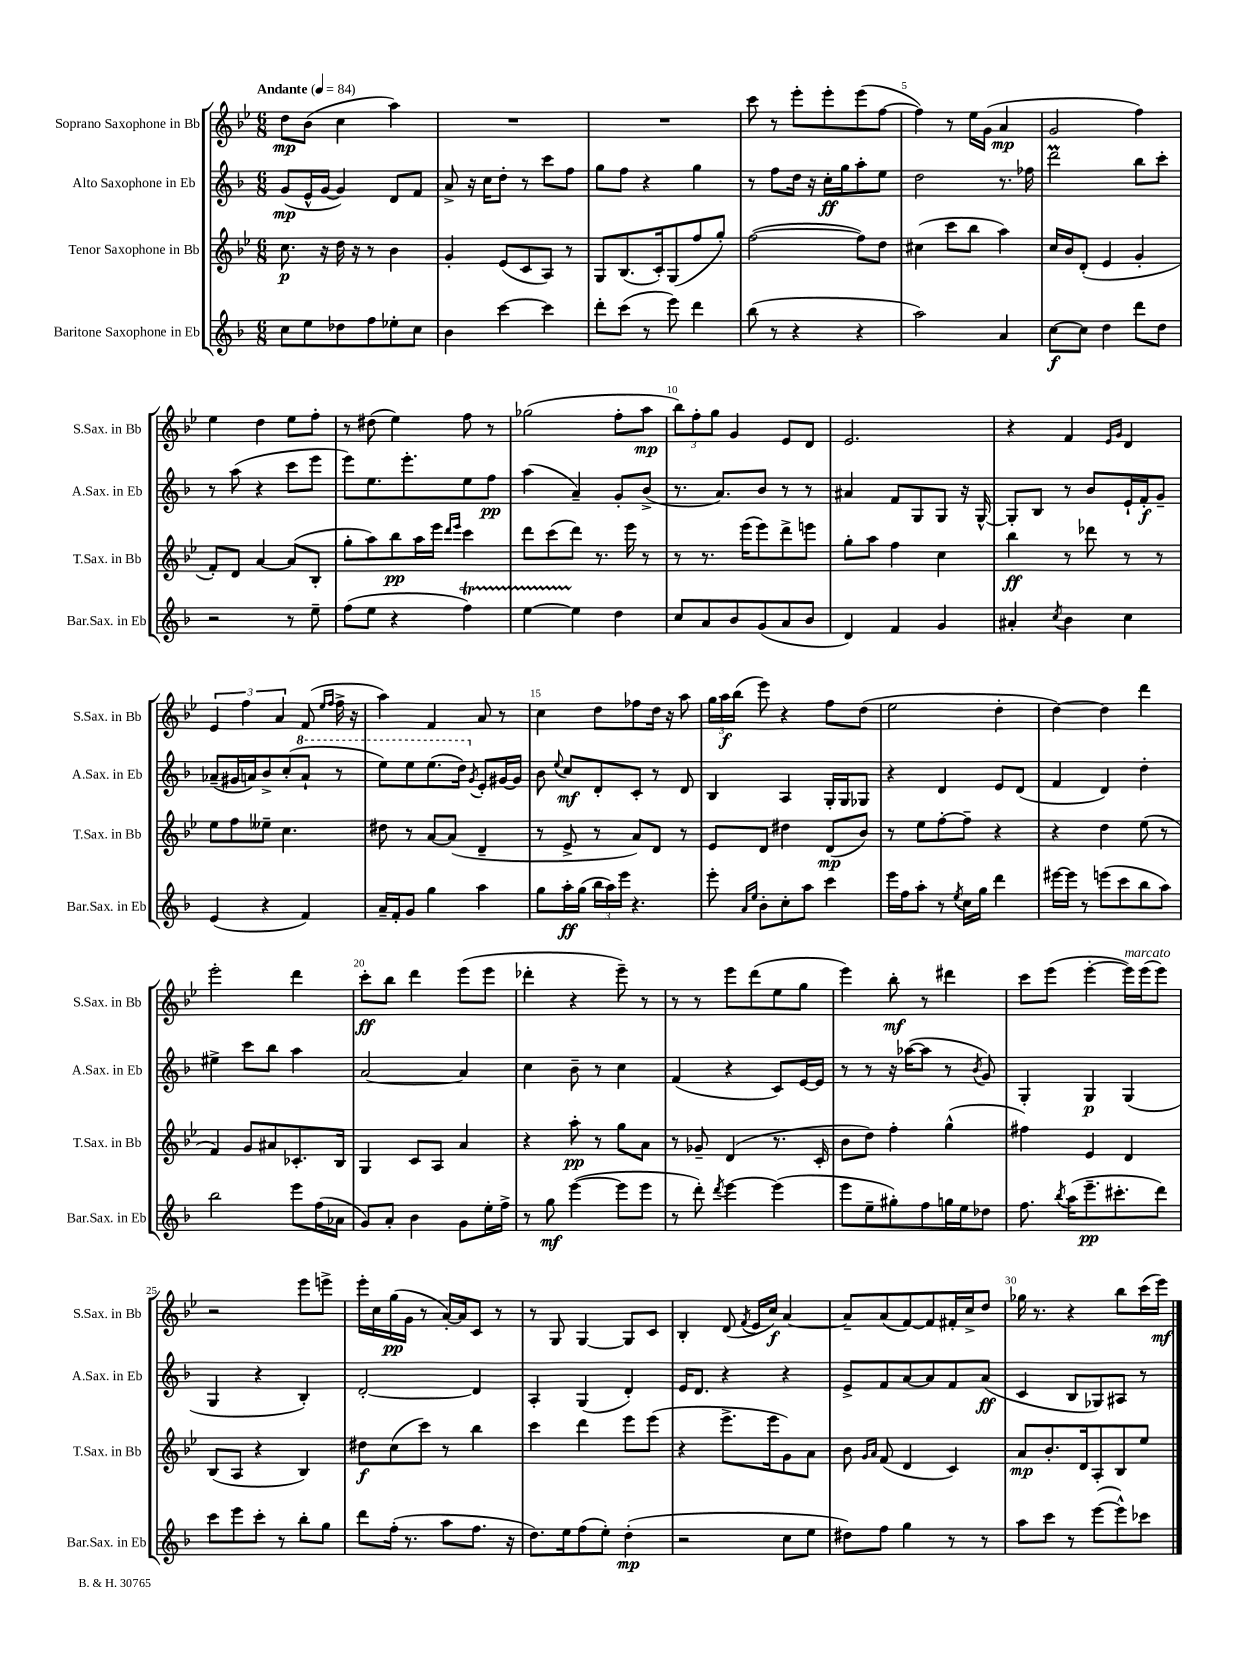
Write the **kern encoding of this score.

**kern	**dynam	**kern	**dynam	**kern	**dynam	**kern	**dynam
*part4	*part4	*part3	*part3	*part2	*part2	*part1	*part1
*staff4	*staff4	*staff3	*staff3	*staff2	*staff2	*staff1	*staff1
*I"Baritone Saxophone in Eb	*	*I"Tenor Saxophone in Bb	*	*I"Alto Saxophone in Eb	*	*I"Soprano Saxophone in Bb	*
*I'Bar.Sax. in Eb	*	*I'T.Sax. in Bb	*	*I'A.Sax. in Eb	*	*I'S.Sax. in Bb	*
*clefG2	*	*clefG2	*	*clefG2	*	*clefG2	*
*k[b-]	*	*k[b-e-]	*	*k[b-]	*	*k[b-e-]	*
*M6/8	*	*M6/8	*	*M6/8	*	*M6/8	*
*MM84	*	*MM84	*	*MM84	*	*MM84	*
=1	=1	=1	=1	=1	=1	=1	=1
!	!	!	!	!	!	!LO:TX:a:B:t=Andante	!
8cc\L	.	8.cc\	p	(8g/L	mp	8dd\L	mp
8ee\	.	.	.	16e^^/L	.	(8b-\J	.
.	.	16r	.	[16g/JJ	.	.	.
8dd-X\	.	16dd\	.	4g/])	.	4cc\	.
.	.	16r	.	.	.	.	.
8ff\	.	8r	.	.	.	.	.
8ee-X'\	.	4b-\	.	8d/L	.	4aa\)	.
8cc\J	.	.	.	8f/J	.	.	.
=2	=2	=2	=2	=2	=2	=2	=2
4b-\	.	4g'/	.	8a^/	.	2.r	.
.	.	.	.	16r	.	.	.
.	.	.	.	16cc\KL	.	.	.
[4ccc\	.	(8e-/L	.	8dd'\J	.	.	.
.	.	8c/	.	8r	.	.	.
4ccc\]	.	8A/J)	.	8ccc\L	.	.	.
.	.	8r	.	8ff\J	.	.	.
=3	=3	=3	=3	=3	=3	=3	=3
8ddd'\L	.	8G/L	.	8gg\L	.	2.r	.
(8ccc\J	.	(8.B-/	.	8ff\J	.	.	.
8r	.	.	.	4r	.	.	.
.	.	16c'/k)	.	.	.	.	.
8eee\)	.	(8G/	.	.	.	.	.
4ddd\	.	8ff/	.	4gg\	.	.	.
.	.	8gg'/J)	.	.	.	.	.
=4	=4	=4	=4	=4	=4	=4	=4
(8bb-\	.	([2ff\	.	8r	.	8ccc\	.
8r	.	.	.	8ff\L	.	8r	.
4r	.	.	.	16dd\Jk	.	8eee-'\L	.
.	.	.	.	16r	.	.	.
.	.	.	.	16cc'\LL	ff	8eee-'\	.
.	.	.	.	16gg\J	.	.	.
4r	.	8ff\L])	.	8aa'\	.	(8eee-\	.
.	.	8dd\J	.	8ee\J	.	[8ff\J	.
=5	=5	=5	=5	=5	=5	=5	=5
2aa\)	.	(4cc#X\	.	2dd\	.	4ff\])	.
.	.	8ccc\L	.	.	.	8r	.
.	.	8bb-\J	.	.	.	16ee-\LL	.
.	.	.	.	.	.	(16g\JJ	.
4a/	.	4aa\)	.	8.r	.	4a/	mp
.	.	.	.	16ff-X\	.	.	.
=6	=6	=6	=6	=6	=6	=6	=6
[8cc\L	f	16cc/LL	.	2dddM\	.	2g/	.
.	.	16b-/J	.	.	.	.	.
8cc\J]	.	(8d'/J	.	.	.	.	.
4dd\	.	4e-/	.	.	.	.	.
8ddd\L	.	4g'/	.	8bb-\L	.	4ff\)	.
8dd\J	.	.	.	8ccc'\J	.	.	.
!!LO:LB:g=z
=7	=7	=7	=7	=7	=7	=7	=7
2r	.	8f'/L)	.	8r	.	4ee-\	.
.	.	8d/J	.	(8aa\	.	.	.
.	.	[4a/	.	4r	.	4dd\	.
8r	.	(8a/L]	.	8ccc\L	.	8ee-\L	.
8ee~\	.	8B-'/J	.	8eee\J	.	8ff'\J	.
=8	=8	=8	=8	=8	=8	=8	=8
(8ff\L	.	8gg'\L	.	8eee\L)	.	8r	.
8ee\J	.	8aa\)	.	8.ee\	.	(8dd#X\	.
4r	.	8bb-\	pp	.	.	4ee-\)	.
.	.	.	.	8.eee'\	.	.	.
.	.	16aa\L	.	.	.	.	.
.	.	16eee-\JJ	.	.	.	.	.
.	.	16qqddd/LL	.	.	.	.	.
.	.	16qqeee-/JJ	.	.	.	.	.
4ffT\)	.	4ccc\	.	8ee\	.	8ff\	.
.	.	.	.	8ff\J	pp	8r	.
=9	=9	=9	=9	=9	=9	=9	=9
[4eeTTT\	.	8ddd\L	.	(4aa\	.	(2gg-X\	.
.	.	(8ccc\	.	.	.	.	.
4ee\]	.	8ddd\J)	.	4a~/)	.	.	.
.	.	8.r	.	.	.	.	.
4dd\	.	.	.	8g'/L	.	8ff'\L	.
.	.	16eee-\	.	.	.	.	.
.	.	8r	.	(8b-^/J	.	8aa\J	mp
=10	=10	=10	=10	=10	=10	=10	=10
8cc/L	.	8r	.	8.r	.	12bb-\L)	.
.	.	.	.	.	.	12ff'\	.
8a/	.	8.r	.	.	.	.	.
.	.	.	.	.	.	12gg\J	.
.	.	.	.	8.a/L)	.	.	.
8b-/	.	.	.	.	.	4g/	.
.	.	(16eee-\KL	.	.	.	.	.
(8g/	.	8eee-\)	.	8b-/J	.	.	.
8a/	.	8ddd^\	.	8r	.	8e-/L	.
8b-/J	.	8eeen\J	.	8r	.	8d/J	.
=11	=11	=11	=11	=11	=11	=11	=11
4d/)	.	8gg'\L	.	4a#X/	.	2.e-/	.
.	.	8aa\J	.	.	.	.	.
4f/	.	4ff\	.	8f/L	.	.	.
.	.	.	.	8G/	.	.	.
4g/	.	4cc\	.	8G/J	.	.	.
.	.	.	.	16r	.	.	.
.	.	.	.	[16G^^/	.	.	.
=12	=12	=12	=12	=12	=12	=12	=12
4a#X'/	.	4bb-\	ff	8G'/L]	.	4r	.
.	.	.	.	8B-/J	.	.	.
8qcc/	.	.	.	.	.	.	.
4b-\	.	8r	.	8r	.	4f/	.
.	.	8ddd-X\	.	8b-/L	.	.	.
.	.	.	.	.	.	16qqe-/LL	.
.	.	.	.	.	.	16qqg/JJ	.
4cc\	.	8r	.	16e`/L	.	4d/	.
.	.	.	.	16f'/J	f	.	.
.	.	8r	.	8g~/J	.	.	.
!!LO:LB:g=z
=13	=13	=13	=13	=13	=13	=13	=13
(4e/	.	8ee-\L	.	(8a-X~/L	.	6e-/	.
.	.	8ff\	.	16g#X/L	.	.	.
.	.	.	.	.	.	6ff\	.
.	.	.	.	16an/J)	.	.	.
4r	.	8ee--X~\J	.	8b-^/	.	.	.
.	.	.	.	.	.	6a/	.
.	.	4.cc\	.	(8cc'/	.	.	.
*	*	*	*	*8va	*	*	*
4f/)	.	.	.	8aa`/J	.	(8f/	.
.	.	.	.	.	.	16qqee-/LL	.
.	.	.	.	.	.	16qqff/JJ	.
.	.	.	.	8r	.	16ff^\	.
.	.	.	.	.	.	16r	.
=14	=14	=14	=14	=14	=14	=14	=14
16a~/LL	.	8dd#X\	.	8eee\L)	.	4aa\)	.
16f'/J	.	.	.	.	.	.	.
8g/J	.	8r	.	8eee\	.	.	.
4gg\	.	[8a/L	.	(8.eee\	.	4f/	.
.	.	(8a/J]	.	.	.	.	.
.	.	.	.	16ddd\Jk)	.	.	.
*	*	*	*	*X8va	*	*	*
.	.	.	.	8qg/	.	.	.
4aa\	.	4d~/	.	8e'/L	.	8a/	.
.	.	.	.	[16g#X/L	.	8r	.
.	.	.	.	16g#/JJ]	.	.	.
=15	=15	=15	=15	=15	=15	=15	=15
8gg\L	.	8r	.	8b-\	.	4cc\	.
.	.	.	.	8qqee/	.	.	.
16aa'\L	ff	8e-^/	.	8cc/L	mf	.	.
(16gg\JJ	.	.	.	.	.	.	.
24bb-\LL	.	8r	.	8d'/	.	8dd\L	.
24aa\)	.	.	.	.	.	.	.
24eee\JJ	.	.	.	.	.	.	.
4.r	.	8a/L)	.	8c'/J	.	8ff-X\	.
.	.	8d/J	.	8r	.	16dd\Jk	.
.	.	.	.	.	.	16r	.
.	.	8r	.	8d/	.	8aa\	.
=16	=16	=16	=16	=16	=16	=16	=16
8eee'\	.	8e-/L	.	4B-/	.	24gg\LL	.
.	.	.	.	.	.	24aa\	f
.	.	.	.	.	.	(24bb-\JJ	.
16qqa/LL	.	.	.	.	.	.	.
16qqee/JJ	.	.	.	.	.	.	.
8b-'\L	.	8d/J	.	.	.	8eee-\)	.
8cc'\	.	4dd#X\	.	4A/	.	4r	.
8aa\J	.	.	.	.	.	.	.
4ccc\	.	(8d/L	mp	16G'/LL	.	8ff\L	.
.	.	.	.	16G/J	.	.	.
.	.	8b-/J)	.	8G-X/J	.	(8dd\J	.
=17	=17	=17	=17	=17	=17	=17	=17
16eee\LL	.	8r	.	4r	.	2ee-\	.
16ff\J	.	.	.	.	.	.	.
8aa'\J	.	8ee-\L	.	.	.	.	.
8r	.	[8ff'\	.	4d/	.	.	.
8qee/	.	.	.	.	.	.	.
16cc\LL	.	8ff~\J]	.	.	.	.	.
16gg\JJ	.	.	.	.	.	.	.
4ddd\	.	4r	.	8e/L	.	4dd'\	.
.	.	.	.	(8d/J	.	.	.
=18	=18	=18	=18	=18	=18	=18	=18
[16eee#X\LL	.	4r	.	4f/	.	[4dd\)	.
16eee#\JJ]	.	.	.	.	.	.	.
8r	.	.	.	.	.	.	.
(8eeen\L	.	4dd\	.	4d/)	.	4dd\]	.
8ccc\	.	.	.	.	.	.	.
8bb-\	.	(8ee-\	.	4dd'\	.	4ddd\	.
8aa\J)	.	8r	.	.	.	.	.
!!LO:LB:g=z
=19	=19	=19	=19	=19	=19	=19	=19
2bb-\	.	4f/)	.	4ee#X^\	.	2eee-'\	.
.	.	8g/L	.	8ccc\L	.	.	.
.	.	8a#X/	.	8bb-\J	.	.	.
8eee\L	.	8.c-X'/	.	4aa\	.	4ddd\	.
(16ff\L	.	.	.	.	.	.	.
16a-X\JJ	.	16B-/Jk	.	.	.	.	.
=20	=20	=20	=20	=20	=20	=20	=20
8g/L)	.	4G/	.	[2a/	.	8ccc'\L	ff
8a'/J	.	.	.	.	.	8bb-\J	.
4b-\	.	8c/L	.	.	.	4ddd\	.
.	.	8A/J	.	.	.	.	.
8g\L	.	4a/	.	4a/]	.	(8eee-\L	.
16ee'\L	.	.	.	.	.	8eee-\J	.
16ff^\JJ	.	.	.	.	.	.	.
=21	=21	=21	=21	=21	=21	=21	=21
8r	.	4r	.	4cc\	.	4ddd-X'\	.
8gg\	mf	.	.	.	.	.	.
([4eee\	.	8aa'\	pp	8b-~\	.	4r	.
.	.	8r	.	8r	.	.	.
8eee\L]	.	8gg\L	.	4cc\	.	8eee-~\)	.
8eee\J	.	8a\J	.	.	.	8r	.
=22	=22	=22	=22	=22	=22	=22	=22
8r	.	8r	.	(4f/	.	8r	.
8ddd'\)	.	8g-X~/	.	.	.	8r	.
8qddd/	.	.	.	.	.	.	.
[4eee\	.	(4d/	.	4r	.	8eee-\L	.
.	.	.	.	.	.	(8ddd\	.
(4eee\]	.	8.r	.	8c/L)	.	8ee-\	.
.	.	.	.	[16e/L	.	8gg\J	.
.	.	16c'/	.	16e/JJ]	.	.	.
=23	=23	=23	=23	=23	=23	=23	=23
8eee\L	.	8b-\L	.	8r	.	4eee-\)	.
8ee~\	.	8dd\J)	.	8r	.	.	.
8gg#X'\)	.	4ff'\	.	16r	.	8bb-'\	mf
.	.	.	.	([16aa-X\KL	.	.	.
8ff\	.	.	.	8aa-\J]	.	8r	.
16ggn\L	.	(4gg^^\	.	8r	.	4ddd#X\	.
16ee\J	.	.	.	.	.	.	.
.	.	.	.	8qb-/	.	.	.
8dd-X\J	.	.	.	8g/)	.	.	.
=24	=24	=24	=24	=24	=24	=24	=24
8.ff\	.	4ff#X\)	.	4G'/	.	8ccc\L	.
.	.	.	.	.	.	(8eee-\J	.
8qbb-/	.	.	.	.	.	.	.
(16aa\KL	.	.	.	.	.	.	.
8.eee~\	pp	4e-/	.	4G/	p	[4eee-'\	.
8.ccc#X'\	.	.	.	.	.	.	.
!	!	!	!	!	!	!LO:TX:a:i:t=marcato	!
.	.	4d/	.	(4G/	.	16eee-\LL])	.
.	.	.	.	.	.	(16eee-\J	.
8ddd\J)	.	.	.	.	.	8eee-\J)	.
!!LO:LB:g=z
=25	=25	=25	=25	=25	=25	=25	=25
8ccc\L	.	(8B-/L	.	4G/	.	2r	.
8eee\	.	8A/J	.	.	.	.	.
8ccc'\J	.	4r	.	4r	.	.	.
8r	.	.	.	.	.	.	.
8bb-'\L	.	4B-/)	.	4B-'/)	.	8eee-\L	.
8gg\J	.	.	.	.	.	8eeen^\J	.
=26	=26	=26	=26	=26	=26	=26	=26
8ddd\L	.	8dd#X\L	f	[2d'/	.	16eee-'\LL	.
.	.	.	.	.	.	16cc\	.
(16ff'\Jk	.	(8cc\	.	.	.	(16gg\	pp
8.r	.	.	.	.	.	16g\JJ	.
.	.	8ccc\J)	.	.	.	8r	.
8aa\L	.	8r	.	.	.	[16a'/LL)	.
.	.	.	.	.	.	16a/J]	.
8.ff\J	.	4bb-\	.	4d/]	.	8c/J	.
.	.	.	.	.	.	8r	.
16r	.	.	.	.	.	.	.
=27	=27	=27	=27	=27	=27	=27	=27
8.dd\L)	.	4ccc\	.	4A'/	.	8r	.
.	.	.	.	.	.	8G/	.
16ee\k	.	.	.	.	.	.	.
(8ff\	.	4ddd\	.	(4G/	.	[4G/	.
8ee'\J)	.	.	.	.	.	.	.
(4dd'\	mp	8eee-\L	.	4d'/)	.	8G/L]	.
.	.	(8eee-\J	.	.	.	8c/J	.
=28	=28	=28	=28	=28	=28	=28	=28
2r	.	4r	.	16e/KL	.	4B-'/	.
.	.	.	.	8.d/J	.	.	.
.	.	8.eee-^\L	.	4r	.	(8d/	.
.	.	.	.	.	.	8qf/	.
.	.	.	.	.	.	16e-/LL	.
.	.	16eee-\k	.	.	.	16cc/JJ)	f
8cc\L	.	8g\)	.	4r	.	[4a/	.
8ee\J	.	8a\J	.	.	.	.	.
=29	=29	=29	=29	=29	=29	=29	=29
8dd#X\L)	.	8b-\	.	8e^/L	.	8a~/L]	.
.	.	16qqg/LL	.	.	.	.	.
.	.	16qqa/JJ	.	.	.	.	.
8ff\J	.	(8f/	.	8f/	.	(8a/	.
4gg\	.	4d/	.	[8a/	.	[8f/)	.
.	.	.	.	8a/]	.	8f/]	.
8r	.	4c/)	.	8f/	.	16f#X'/L	.
.	.	.	.	.	.	16cc^/J	.
8r	.	.	.	(8a/J	ff	8dd/J	.
=30	=30	=30	=30	=30	=30	=30	=30
8aa\L	.	8a/L	mp	4c/	.	16gg-X\	.
.	.	.	.	.	.	8.r	.
8ccc\J	.	8.b-'/	.	.	.	.	.
8r	.	.	.	8B-/L	.	4r	.
.	.	16d/k	.	.	.	.	.
([8eee\L	.	8A'/	.	8G-X/)	.	.	.
8eee^^\])	.	8B-/	.	8A#X/J	.	8bb-\L	.
8ccc-X\J	.	8ee-/J	.	8r	.	(16ccc\L	.
.	.	.	.	.	.	16eee-\JJ)	mf
==	==	==	==	==	==	==	==
*-	*-	*-	*-	*-	*-	*-	*-
